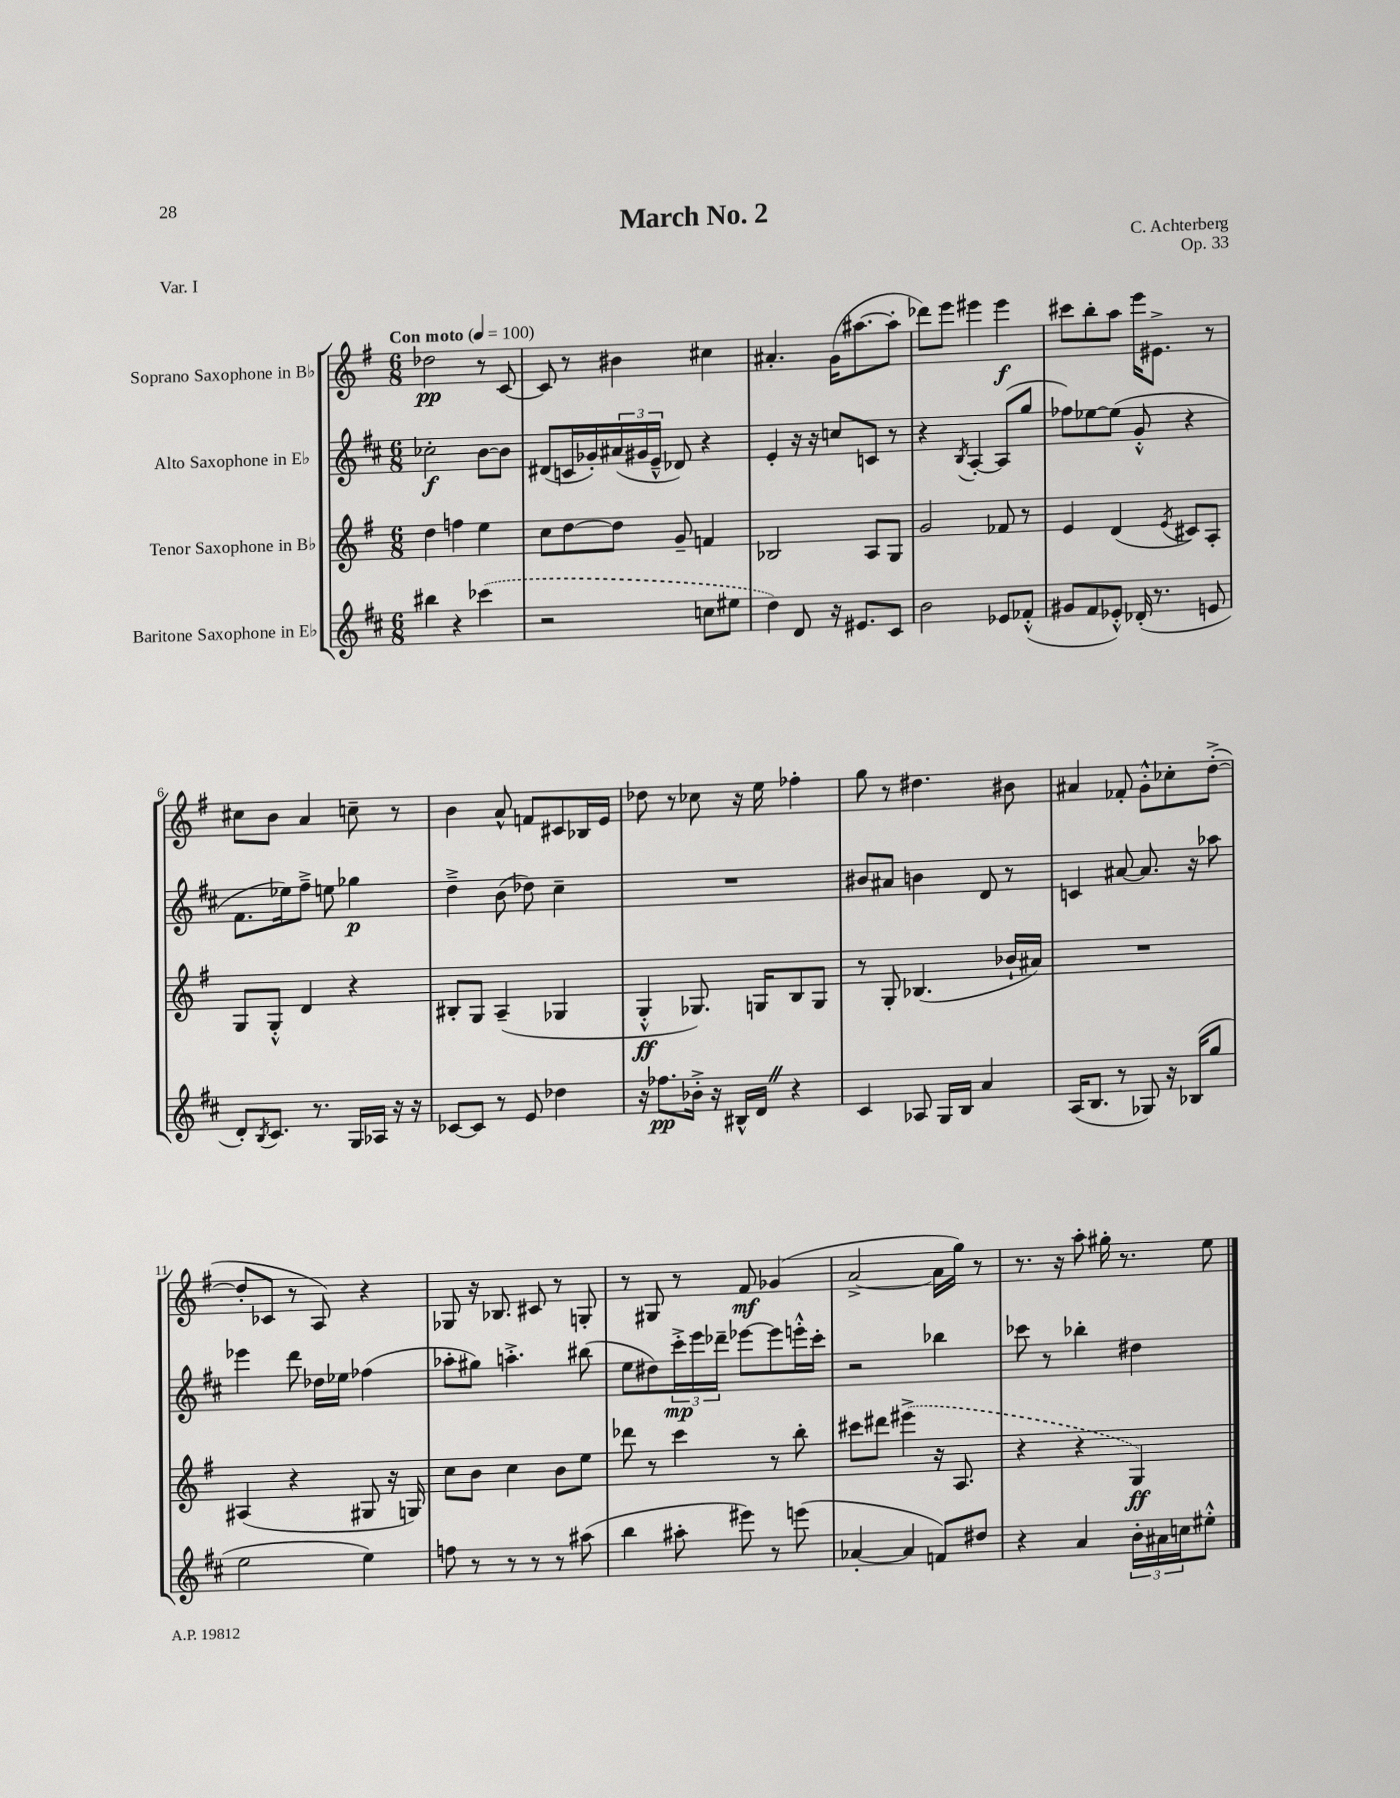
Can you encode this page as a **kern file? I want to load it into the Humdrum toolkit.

**kern	**dynam	**kern	**dynam	**kern	**dynam	**kern	**dynam
*part4	*part4	*part3	*part3	*part2	*part2	*part1	*part1
*staff4	*staff4	*staff3	*staff3	*staff2	*staff2	*staff1	*staff1
*I"Baritone Saxophone in E♭	*	*I"Tenor Saxophone in B♭	*	*I"Alto Saxophone in E♭	*	*I"Soprano Saxophone in B♭	*
*clefG2	*	*clefG2	*	*clefG2	*	*clefG2	*
*k[f#c#]	*	*k[f#]	*	*k[f#c#]	*	*k[f#]	*
*M6/8	*	*M6/8	*	*M6/8	*	*M6/8	*
*MM100	*	*MM100	*	*MM100	*	*MM100	*
=1	=1	=1	=1	=1	=1	=1	=1
!	!	!	!	!	!	!LO:TX:a:B:t=Con moto	!
4bb#X\	.	4dd\	.	2cc-X'\	f	2dd-X\	pp
4r	.	4ffn\	.	.	.	.	.
(4ccc-X\	.	4ee\	.	[8b\L	.	8r	.
.	.	.	.	8b\J]	.	[8c/	.
=2	=2	=2	=2	=2	=2	=2	=2
2r	.	8cc\L	.	(8d#X/L	.	8c/]	.
.	.	[8dd\	.	16cn/L	.	8r	.
.	.	.	.	16g-X'/)	.	.	.
.	.	8dd\J]	.	(24a#X/	.	4b#X\	.
.	.	.	.	24g#X/	.	.	.
.	.	.	.	24e~^^/JJ	.	.	.
.	.	8g~/	.	8d-X/)	.	.	.
8ccn\L	.	4fn/	.	4r	.	4cc#X\	.
8ee#X\J	.	.	.	.	.	.	.
=3	=3	=3	=3	=3	=3	=3	=3
4dd\)	.	2B-X/	.	4e'/	.	4.a#X'/	.
8d/	.	.	.	16r	.	.	.
.	.	.	.	16r	.	.	.
16r	.	.	.	8ccn/L	.	(16g\KL	.
8.e#X/L	.	.	.	.	.	[8.aa#X\	.
.	.	8A/L	.	8cn/J	.	.	.
8c#/J	.	8G/J	.	8r	.	8aa#'\J]	.
=4	=4	=4	=4	=4	=4	=4	=4
2b\	.	2g/	.	4r	.	8ddd-X\L)	.
.	.	.	.	.	.	8eee\J	.
.	.	.	.	8qB/	.	.	.
.	.	.	.	[4A'/	.	4eee#X\	.
8e-X/L	.	8f-X/	.	(8A/L]	.	4eee#\	f
(8f-X'^^/J	.	8r	.	8gg/J	.	.	.
=5	=5	=5	=5	=5	=5	=5	=5
8g#X/L	.	4e/	.	8ff-X\L)	.	8ccc#X\L	.
8f#/	.	.	.	[8ee-X\	.	8bb'\	.
8e-X'^^/J)	.	(4d/	.	(8ee-\J]	.	8aa\J	.
(16d-X'/	.	.	.	8g'^^/	.	16eee\KL	.
8.r	.	.	.	.	.	8.e#X^\J	.
.	.	8qe/	.	.	.	.	.
.	.	8c#X/L)	.	4r	.	.	.
8en/	.	8A'/J	.	.	.	8r	.
!!LO:LB:g=z
=6	=6	=6	=6	=6	=6	=6	=6
8d'/L)	.	8G/L	.	8.f#\L	.	8cc#X\L	.
8qB/	.	.	.	.	.	.	.
8.c#/J	.	8G'^^/J	.	.	.	8b\J	.
.	.	.	.	16ee-X\k)	.	.	.
.	.	4d/	.	8ff#~^\J	.	4a/	.
8.r	.	.	.	.	.	.	.
.	.	.	.	8een\	.	.	.
16G/LL	.	4r	.	4gg-X\	p	8ccn~\	.
16A-X/JJ	.	.	.	.	.	.	.
16r	.	.	.	.	.	8r	.
16r	.	.	.	.	.	.	.
=7	=7	=7	=7	=7	=7	=7	=7
[8c-X/L	.	8B#X'/L	.	4dd~^\	.	4b\	.
8c-/J]	.	8G/J	.	.	.	.	.
8r	.	(4A~/	.	(8b\	.	8a^^/	.
8e/	.	.	.	8dd-X\)	.	8fn/L	.
4dd-X\	.	4G-X/	.	4cc#~\	.	8c#X/	.
.	.	.	.	.	.	16B-X/L	.
.	.	.	.	.	.	16e/JJ	.
=8	=8	=8	=8	=8	=8	=8	=8
16r	.	4G'^^/	ff	2.r	.	8dd-X\	.
8.ff-X\L	pp	.	.	.	.	.	.
.	.	.	.	.	.	8r	.
16b-X'^\Jk	.	8.G-X/)	.	.	.	8cc-X\	.
16r	.	.	.	.	.	.	.
16B#X^^/LL	.	.	.	.	.	16r	.
16dZ/JJ	.	16Gn/KL	.	.	.	16ee\	.
4r	.	8B/	.	.	.	4ff-X'\	.
.	.	8G/J	.	.	.	.	.
=9	=9	=9	=9	=9	=9	=9	=9
4c#/	.	8r	.	8b#X/L	.	8gg\	.
.	.	8G'/	.	8a#X/J	.	8r	.
8A-X/	.	(4.B-X/	.	4bn\	.	4.dd#X\	.
16G/LL	.	.	.	.	.	.	.
16B/JJ	.	.	.	.	.	.	.
4a/	.	.	.	8d/	.	.	.
.	.	16b-X`/LL	.	8r	.	8b#X\	.
.	.	16a#X/JJ)	.	.	.	.	.
=10	=10	=10	=10	=10	=10	=10	=10
(16A/KL	.	2.r	.	4cn/	.	4a#X/	.
8.B/J	.	.	.	.	.	.	.
8r	.	.	.	[8a#X/	.	8f-X'/	.
8G-X/)	.	.	.	8.a#/]	.	8g'^^\L	.
16r	.	.	.	.	.	8cc-X'\	.
(16B-X/KL	.	.	.	16r	.	.	.
8gg/J	.	.	.	8aa-X\	.	([8dd'^\J	.
!!LO:LB:g=z
=11	=11	=11	=11	=11	=11	=11	=11
2ee\	.	(4A#X/	.	4eee-X\	.	8dd'/L]	.
.	.	.	.	.	.	8c-X/J	.
.	.	4r	.	8ddd\	.	8r	.
.	.	.	.	16dd-X\LL	.	8A/)	.
.	.	.	.	16ee-X\JJ	.	.	.
4ee\)	.	8G#X/	.	(4ff-X\	.	4r	.
.	.	16r	.	.	.	.	.
.	.	16Gn/)	.	.	.	.	.
=12	=12	=12	=12	=12	=12	=12	=12
8ffn\	.	8cc\L	.	8aa-X'\L	.	8G-X/	.
8r	.	8b\J	.	8gg#X\J)	.	16r	.
.	.	.	.	.	.	8.B-X/	.
8r	.	4cc\	.	4.aan'^\	.	.	.
8r	.	.	.	.	.	8c#X/	.
8r	.	8b\L	.	.	.	8r	.
(8aa#X\	.	8ee\J	.	(8bb#X\	.	8Gn'/	.
=13	=13	=13	=13	=13	=13	=13	=13
4bb\	.	8ddd-X\	.	8ee\L	.	8r	.
.	.	8r	.	8dd#X\)	.	8G#X/	.
8aa#X'\	.	4ccc\	.	24ccc#'^\L	mp	8r	.
.	.	.	.	24eee\	.	.	.
.	.	.	.	24ddd-X~\JJ	.	.	.
8eee#X\)	.	.	.	[8eee-X\L	.	8f#/	mf
8r	.	8r	.	8eee-\]	.	(4g-X/	.
(8eeen\	.	8bb'\	.	16eeen'^^\L	.	.	.
.	.	.	.	16ccc#'\JJ	.	.	.
=14	=14	=14	=14	=14	=14	=14	=14
[4a-X'/	.	8ccc#X\L	.	2r	.	[2a^/	.
.	.	8ddd#X\J	.	.	.	.	.
4a-/]	.	(4eee#X^\	.	.	.	.	.
8fn/L)	.	16r	.	4bb-X\	.	16a\LL]	.
.	.	8.A/	.	.	.	16gg\JJ)	.
8dd#X/J	.	.	.	.	.	8r	.
=15	=15	=15	=15	=15	=15	=15	=15
4r	.	4r	.	8ccc-X\	.	8.r	.
.	.	.	.	8r	.	.	.
.	.	.	.	.	.	16r	.
4a/	.	4r	.	4bb-X'\	.	8aa'\	.
.	.	.	.	.	.	16gg#X'\	.
.	.	.	.	.	.	8.r	.
24b'\LL	.	4G/)	ff	4dd#X\	.	.	.
24a#X\	.	.	.	.	.	.	.
24ccn\J	.	.	.	.	.	.	.
8ee#X'^^\J	.	.	.	.	.	8ee\	.
==	==	==	==	==	==	==	==
*-	*-	*-	*-	*-	*-	*-	*-
